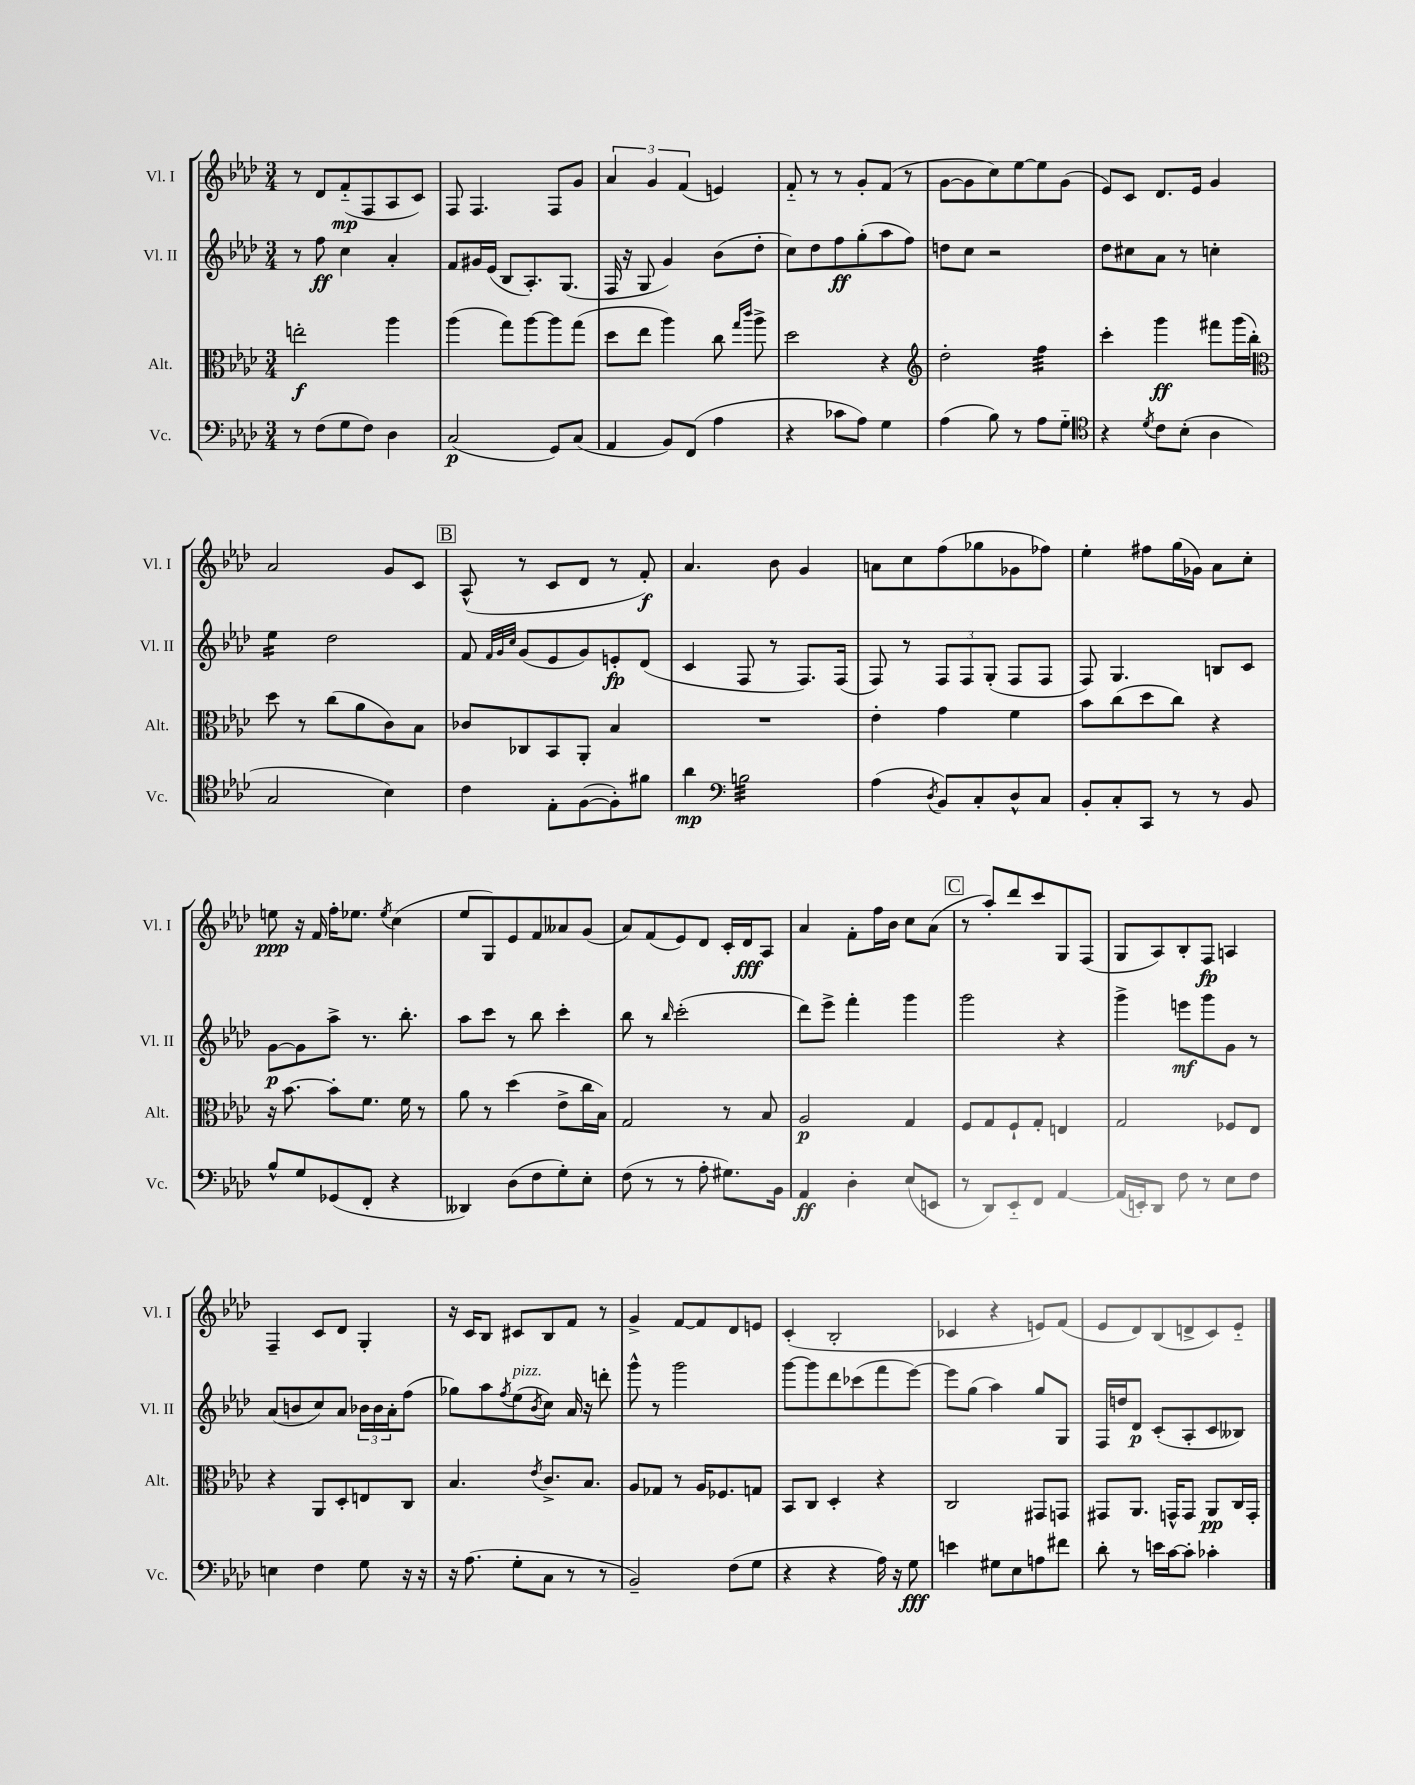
<<
\new StaffGroup <<
\new Staff = "s0" \with { instrumentName = "Vl. I" shortInstrumentName = "Vl. I" } {
    \clef treble \key aes \major \numericTimeSignature \time 3/4
    r8 des'8 f'8-_\mp( f8 aes8 c'8) |
    f8 f4. f8 g'8 |
    \tuplet 3/2 { aes'4 g'4 f'4( } e'4) |
    f'8-_ r8 r8 g'8-. f'8( r8 |
    g'8~ g'8 c''8) ees''8~ ees''8 g'8( |
    ees'8) c'8 des'8. ees'16 g'4 |
    aes'2 g'8 c'8 |
    \mark \markup { \box "B" } aes8-^( r8 c'8 des'8 r8 f'8-.\f) |
    aes'4. bes'8 g'4 |
    a'8 c''8 f''8( ges''8 ges'8 fes''8) |
    ees''4-. fis''8 g''16( ges'16) aes'8 c''8-. |
    e''8\ppp r16 f'16 f''16-. ees''8. \acciaccatura { ees''8 } c''4( |
    ees''8 g8) ees'8 f'8 aeses'8 g'8( |
    aes'8) f'8( ees'8) des'8 c'16-. des'16\fff aes8 |
    aes'4 f'8-. f''16 bes'16 c''8 aes'8( |
    \mark \markup { \box "C" } r8 aes''8-.) des'''8 c'''8 g8 f8( |
    g8 aes8) bes8-. f8\fp a4 |
    f4-- c'8 des'8 g4-. |
    r16 c'16 bes8 cis'8 bes8 f'8 r8 |
    g'4-> f'8~ f'8 des'8 e'8 |
    c'4-.( bes2-. |
    ces'4 r4 e'8) f'8( |
    ees'8 des'8) bes8( d'8-> c'8) ees'8-_ \bar "|." |
}
\new Staff = "s1" \with { instrumentName = "Vl. II" shortInstrumentName = "Vl. II" } {
    \clef treble \key aes \major \numericTimeSignature \time 3/4
    r8 f''8\ff c''4 aes'4-. |
    f'8 gis'16 ees'16( bes8 aes8.-.) g8.( |
    f16 r16 g8 g'4) bes'8( des''8-. |
    c''8) des''8 f''8\ff g''8-.( aes''8 f''8) |
    d''8 c''8 r2 |
    des''8 cis''8 aes'8 r8 c''4-. |
    ees''4:16 des''2 |
    \mark \markup { \box "B" } f'8 \grace { f'32 g'32 c''32 } g'8( ees'8 g'8) e'8-.\fp des'8( |
    c'4 f8 r8 f8.) f16( |
    f8) r8 \tuplet 3/2 { f8 f8 g8-.( } f8 f8 |
    f8) g4. b8 c'8 |
    g'8~\p g'8 aes''8-> r8. bes''8.-. |
    aes''8 c'''8 r8 bes''8 c'''4-. |
    bes''8 r8 \grace { bes''16 } c'''2-.( |
    des'''8) ees'''8-> f'''4-. g'''4 |
    \mark \markup { \box "C" } g'''2 r4 |
    g'''4-> e'''8\mf g'''8 g'8 r8 |
    aes'8( b'8 c''8) aes'8 \tuplet 3/2 { bes'16 bes'16 aes'16-. } f''8( |
    ges''8) aes''8 \acciaccatura { f''8 } ees''8^\markup { \italic "pizz." }( \acciaccatura { bes'8 } c''8) aes'16 r16 d'''8-. |
    g'''8-^ r8 g'''2 |
    g'''8~ g'''8 des'''8 ces'''8( f'''8 ees'''8~) |
    ees'''8 g''8( aes''4) g''8 g8 |
    f16 d''16 des'8\p c'8-.( aes8-. c'8 beses8) \bar "|." |
}
\new Staff = "s2" \with { instrumentName = "Alt." shortInstrumentName = "Alt." } {
    \clef alto \key aes \major \numericTimeSignature \time 3/4
    e''2-.\f aes''4 |
    aes''4( g''8) aes''8~ aes''8 g''8( |
    des''8 ees''8 aes''4) c''8 \grace { g''16 c'''16 } aes''8-> |
    des''2 r4 |
    \clef treble des''2-. f''4:32 |
    c'''4-. g'''4\ff fis'''8 g'''16( bes''16-.) |
    \clef alto des''8 r8 c''8( aes'8 c'8) bes8 |
    \mark \markup { \box "B" } ces'8 ces8 bes,8 aes,8-. bes4 |
    R2. |
    ees'4-. g'4 f'4 |
    bes'8 c''8( des''8 c''8) r4 |
    r16 bes'8.~ bes'8-. f'8. f'16 r8 |
    aes'8 r8 des''4( ees'8-> c''16 bes16) |
    g2 r8 bes8 |
    aes2\p g4 |
    \mark \markup { \box "C" } f8 g8 f8-! g8-. e4 |
    g2 fes8 ees8 |
    r4 aes,8 des8-. e8 c8 |
    bes4. \acciaccatura { ees'8 } c'8.-> bes8. |
    aes8 ges8 r8 aes16 fes8. g8 |
    bes,8 c8 des4-. r4 |
    c2 gis,8 g,8 |
    gis,8 aes,8. g,16-^ g,8 aes,8\pp c16 g,16-. \bar "|." |
}
\new Staff = "s3" \with { instrumentName = "Vc." shortInstrumentName = "Vc." } {
    \clef bass \key aes \major \numericTimeSignature \time 3/4
    r8 f8( g8 f8) des4 |
    c2\p( g,8) c8( |
    aes,4 bes,8) f,8( aes4 |
    r4 ces'8 aes8) g4 |
    aes4( bes8) r8 aes8 g8-_ |
    \clef tenor r4 \acciaccatura { des'8 } c'8 bes8-.( aes4 |
    g2 bes4) |
    \mark \markup { \box "B" } c'4 ees8-. f8~( f8-.) fis'8 |
    aes'4\mp \clef bass b2:32 |
    aes4( \acciaccatura { des8 } bes,8) c8-. des8-^ c8 |
    bes,8-. c8-. c,8 r8 r8 bes,8 |
    bes8-^ g8 ges,8( f,8-. r4 |
    deses,4) des8( f8 g8-.) ees8-. |
    f8( r8 r8 aes8-. gis8.) bes,16 |
    aes,4\ff des4-. ees8( e,8 |
    \mark \markup { \box "C" } r8 des,8) ees,8-_ f,8 aes,4~ |
    aes,16( e,16-.) des,8 f8 r8 ees8 f8 |
    e4 f4 g8 r16 r16 |
    r16 aes8.( g8-. c8 r8 r8 |
    bes,2--) f8( g8 |
    r4 r4 aes16) r16 g8\fff |
    e'4 gis8 ees8 a8 fis'8 |
    des'8-. r8 e'16 c'16~ c'8-. ces'4-. \bar "|." |
}
>>
>>
\layout { \context { \Score \remove "Bar_number_engraver" } }
